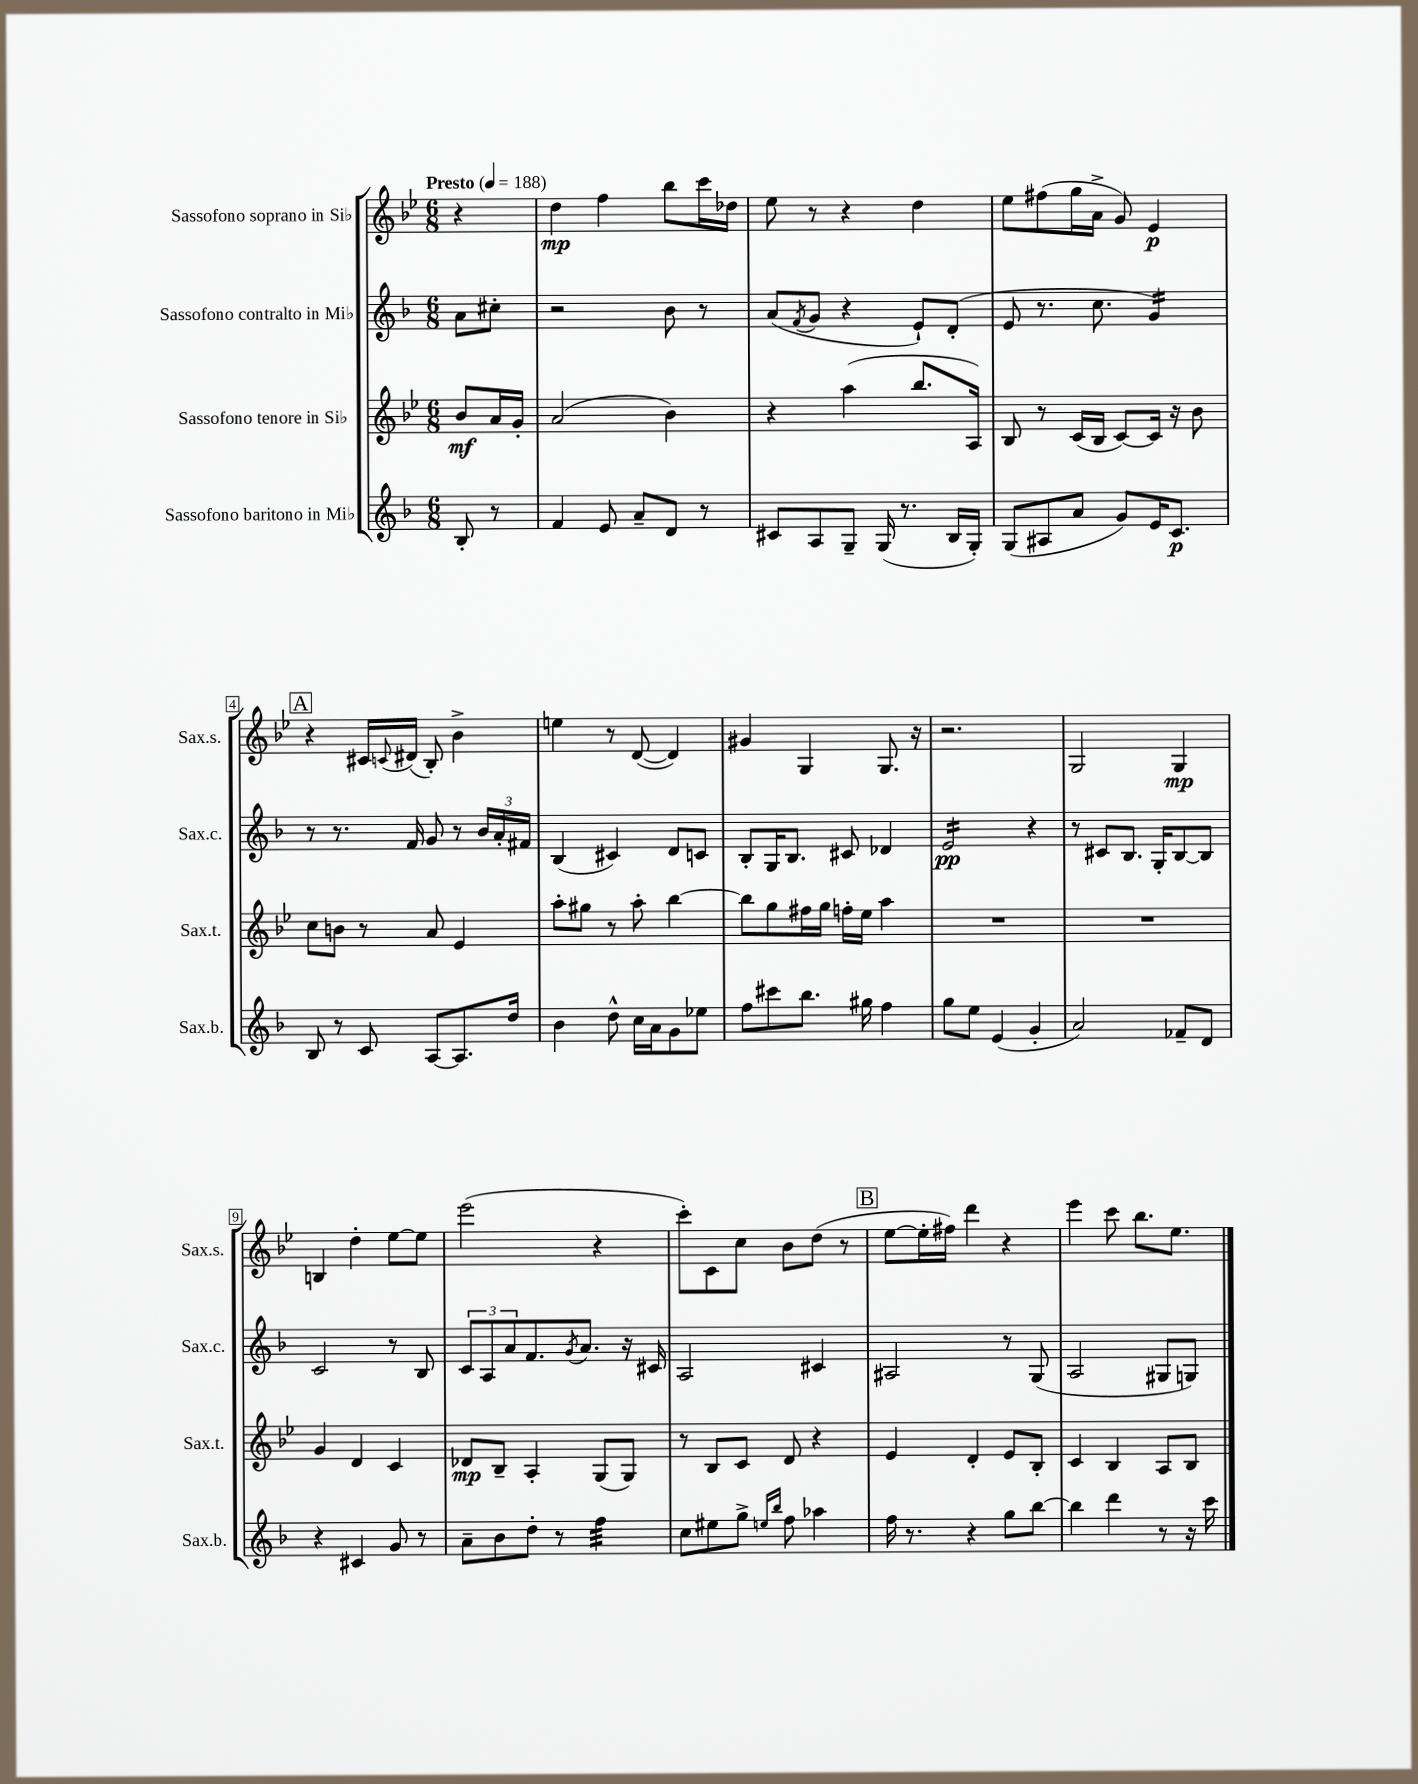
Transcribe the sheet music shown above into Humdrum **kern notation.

**kern	**kern	**kern	**kern
*staff4	*staff3	*staff2	*staff1
*clefG2	*clefG2	*clefG2	*clefG2
*k[b-]	*k[b-e-]	*k[b-]	*k[b-e-]
*M6/8	*M6/8	*M6/8	*M6/8
*MM188	*MM188	*MM188	*MM188
8B-'	8b-	8a	4r
8r	16a	8cc#'	.
.	16g'	.	.
=	=	=	=
4f	(2a	2r	4dd
8e	.	.	4ff
8a~	.	.	.
8d	4b-)	8b-	8bb-
8r	.	8r	16ccc
.	.	.	16dd-
=	=	=	=
8c#	4r	(8a	8ee-
.	.	8qf	.
8A	.	8g	8r
8G~	(4aa	4r	4r
(16G	.	.	.
8.r	.	.	.
.	8.bb-	8e`)	4dd
16B-	.	(8d'	.
16G')	16A)	.	.
=	=	=	=
(8G	8B-	8e	8ee-
8A#	8r	8.r	(8ff#
8a	(16c	.	16gg
.	16B-	8.cc	16a^
8g)	[8c)	.	8g)
16e	16c]	4g)	4e-
8.c	16r	.	.
.	8b-	.	.
=	=	=	=
8B-	8cc	8r	4r
8r	8b	8.r	.
8c	8r	.	16c#
.	.	.	8qqc
.	.	16f	(16d#
[8A	8a	8g	8B-')
8.A]	4e-	8r	4b-^
.	.	24b-	.
.	.	24a'	.
16dd	.	.	.
.	.	24f#	.
=	=	=	=
4b-	8aa'	(4B-	4ee
.	8gg#	.	.
8dd^^	8r	4c#)	8r
16cc	8aa'	.	([8d
16a	.	.	.
8g	[4bb-	8d	4d])
8ee-	.	8c	.
=	=	=	=
8ff	8bb-]	8B-'	4g#
8ccc#	8gg	16G	.
.	.	8.B-	.
8.bb-	16ff#	.	4G
.	16gg	.	.
.	16ff'	8c#	.
16gg#	16ee-	.	.
4ff	4aa	4d-	8.G
.	.	.	16r
=	=	=	=
8gg	2.r	2e	2.r
8ee	.	.	.
(4e	.	.	.
4g'	.	4r	.
=	=	=	=
2a)	2.r	8r	2G
.	.	8c#	.
.	.	8.B-	.
.	.	16G'	.
8f-~	.	[8B-	4G
8d	.	8B-]	.
=	=	=	=
4r	4g	2c	4B
4c#	4d	.	4dd'
8g	4c	8r	[8ee-
8r	.	8B-	8ee-]
=	=	=	=
8a~	8d-	12c	(2eee-
.	.	12A	.
8b-	8B-~	.	.
.	.	12a	.
8dd'	4A'	8.f	.
8r	.	.	.
.	.	8qg	.
.	.	8.a	.
4ff	(8G	.	4r
.	8G)	16r	.
.	.	16c#	.
=	=	=	=
8cc	8r	2A	8ccc')
8ee#	8B-	.	8c
8gg^	8c	.	8cc
16qqee	.	.	.
16qqbb-	.	.	.
8ff	8d	.	8b-
4aa-	4r	4c#	(8dd
.	.	.	8r
=	=	=	=
16ff	4e-	2A#	[8ee-
8.r	.	.	.
.	.	.	16ee-']
.	.	.	16ff#)
4r	4d'	.	4ddd
8gg	8e-	8r	4r
[8bb-	8B-'	(8G	.
=	=	=	=
4bb-]	4c	2A	4eee-
4ddd	4B-	.	8ccc
.	.	.	8.bb-
8r	8A	8G#	.
.	.	.	8.ee-
16r	8B-	8G)	.
16ccc	.	.	.
==	==	==	==
*-	*-	*-	*-
